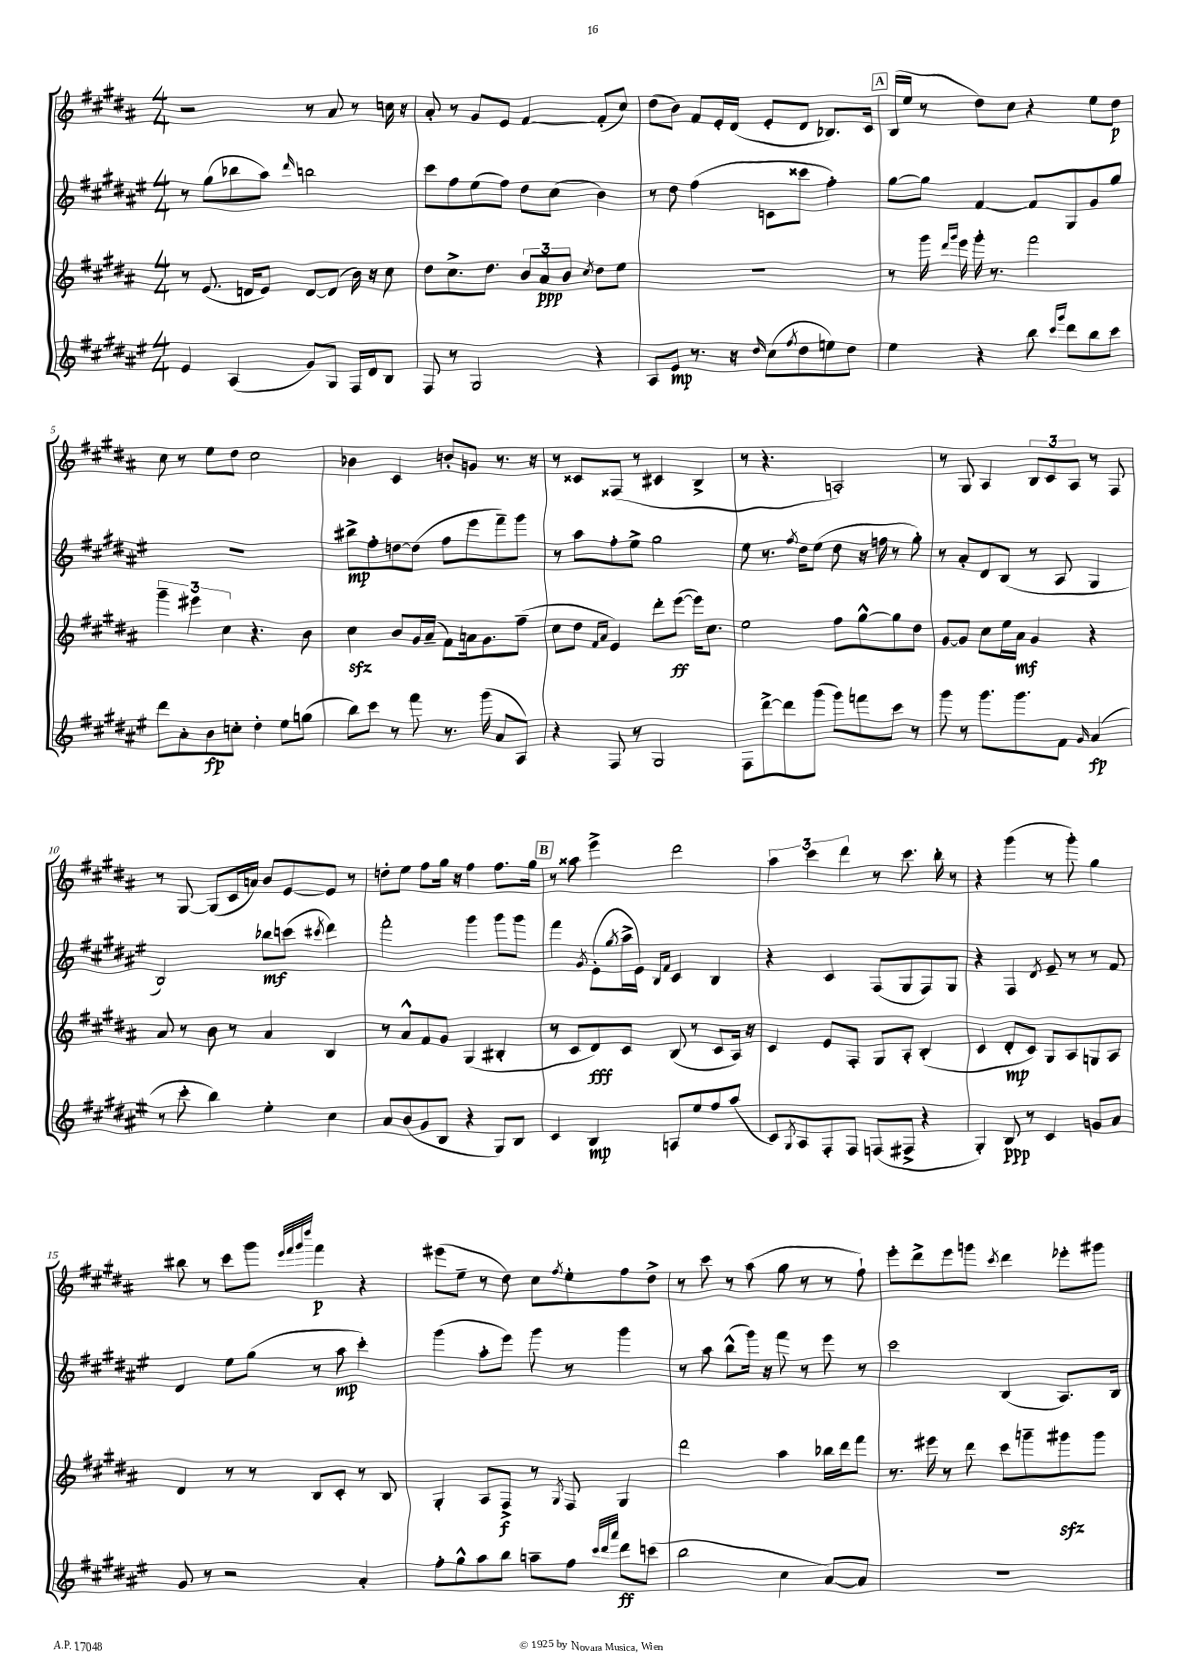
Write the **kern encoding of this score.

**kern	**kern	**kern	**kern
*staff4	*staff3	*staff2	*staff1
*clefG2	*clefG2	*clefG2	*clefG2
*k[f#c#g#d#a#e#]	*k[f#c#g#d#a#]	*k[f#c#g#d#a#e#]	*k[f#c#g#d#a#]
*M4/4	*M4/4	*M4/4	*M4/4
4e#/	8r	8r	2r
.	(8.e/	(8gg#\L	.
(4A#/	.	8bb-\	.
.	16d/LK	.	.
.	8e/J)	8aa#\J)	.
.	.	16qqddd#/	.
8g#/L)	[8d/L	2bb\	8r
8G#/J	(8d/]J	.	8a#/
16F#/LL	16b\)	.	8r
16d#/J	16r	.	.
8B/J	8cc#\	.	16cc\
.	.	.	16r
=	=	=	=
8F#/	8dd#\L	8ccc#\L	8a#'/
8r	8.cc#^\	8ff#\	8r
2G#/	.	(8ee#\	8g#/L
.	8.dd#\J	.	.
.	.	8ff#\J)	8e/J
.	12b/L	8dd#\L	[4f#/
.	12a#/	.	.
.	.	(8cc#\J	.
.	12b/J	.	.
.	8qcc#/	.	.
4r	8dd#\L	4b\)	(8f#'/]L
.	8ee\J	.	8cc#/J)
=	=	=	=
8A#/L	1r	8r	(8dd#\L
8e#/J	.	8dd#\	8b\J)
8.r	.	(4ff#\	8f#/L
.	.	.	16e'/L
16r	.	.	(16d#/JJ
16qqdd#/	.	.	.
(8cc#\L	.	8c\L	8e'/L
8qff#/	.	.	.
8dd#\	.	8ccc##\J	8d#/J
8ee\)	.	4ff#'\)	8.B-/L)
8dd#\J	.	.	.
.	.	.	16c#/Jk
=	=	=	=
4ee#\	8r	[8gg#\L	(16B/LL
.	.	.	16ee/JJ
.	16ggg#\	8gg#\]J	8r
.	16qqddd#/LL	.	.
.	16qqggg#/JJ	.	.
.	16eee\	.	.
4r	16ggg#'\	[4f#/	8dd#\L)
.	8.r	.	.
.	.	.	8cc#\J
8bb\	2fff#\	8f#/]L	4r
16qqccc#/LL	.	.	.
16qqggg#/JJ	.	.	.
8ddd#\L	.	8G#/	.
8bb\	.	8g#/	8ee\L
8ccc#\J	.	8gg#/J	8dd#\J
=	=	=	=
8ddd#\L	6ggg#~\	1r	8cc#\
8a#'\	.	.	8r
.	6eee#\	.	.
8b\	.	.	8ee\L
.	6cc#\	.	.
8cc'\J	.	.	8dd#\J
4dd#'\	4.r	.	2cc#\
8ee#\L	.	.	.
(8gg\J	8b\	.	.
=	=	=	=
8bb\L)	4cc#\	8bb#^\L	4b-\
8ccc#\J	.	8ff#'\	.
8r	8b/L	[8dd\	4c#/
8fff#\	16g#/L	(8dd\]J	.
.	(16a#~/JJ	.	.
8.r	8f#\L)	8ff#\L	8b'/L
.	16a\k	8eee#\	8g/J
(16ggg#\	8.g#\	.	.
8a#/L	.	8fff#~\)	8.r
8A#/J)	(8ff#~\J	8ggg#\J	.
.	.	.	16r
=	=	=	=
4r	8cc#\L	8r	8r
.	8dd#\J	8aa#\L	8c##/L
.	16qqf#/LL	.	.
.	16qqa#/JJ	.	.
8F#/	4e/)	8ff#'\	(8F##/J
8r	.	8ee#^\J	8r
2G#/	8ddd#'\L	2gg#\	4c#/
.	([8eee\J	.	.
.	16eee\]LK)	.	4B^/
.	8.cc#\J	.	.
=	=	=	=
8F#\L	2ee\	8ee#\	8r
[8ddd#^\	.	8.r	4.r
8ddd#\]	.	.	.
.	.	8qff#/	.
.	.	16dd#\LK	.
(8ggg#\J	.	(8ee#\J	.
8ggg#\L)	8ff#\L	8dd#\	2A'/)
8fff\	[8gg#^^\	16r	.
.	.	16ff\	.
8ccc#\J	8gg#\]	8r	.
8r	8dd#\J	8gg#'\)	.
=	=	=	=
8ggg#\	[8g#/L	8r	8r
8r	8g#/]J	8a#'/L	8G#/
8.ggg#\L	8cc#\L	8d#/	4A#/
.	16ee\L	(8B/J	.
8.ggg#\	16a#\JJ	.	.
.	4g#/	8r	12B/L
.	.	.	12c#/
8f#\J	.	8A#/	.
.	.	.	12A#/J
16qqg#/	.	.	.
(4a#/	4r	4G#/	8r
.	.	.	8F#/
=	=	=	=
8r	8a#/	2B/)	8r
8ccc#'\	8r	.	[8G#/
4bb\)	8b\	.	(8G#/]L
.	8r	.	16c#/L
.	.	.	16a/JJ)
4ee#'\	4a#/	8bb-\L	8b/L
.	.	(8ccc\J	[8e/
.	.	8qccc#/	.
4cc#\	4B/	4ddd#\)	8e/]J
.	.	.	8r
=	=	=	=
8a#/L	8r	2fff#'\	8dd'\L
(8b/	8a#^^/L	.	8ee\J
8g#/	8f#/	.	8ff#\L
8B/J	8g#/J	.	16gg#\Jk
.	.	.	16r
4r	(4G#/	4ggg#\	4ff#\
8G#/L)	4B#'/	8ggg#\L	8.ff#\L
8B/J	.	8ggg#\J	.
.	.	.	16gg#\Jk
=	=	=	=
4c#/	8r	4fff#\	8r
.	8c#/L	.	8aa##\
.	.	8qg#/	.
4B/	8d#/)	(8e#'\L	4eee^\
.	.	8qgg#/	.
.	8c#/J	16aa#^\L	.
.	.	16e#\JJ)	.
.	.	16qqB/LL	.
.	.	16qqf#/JJ	.
8A/L	(8B/	4c#/	2ddd#\
8ee#/	8r	.	.
8ff#/	8c#/L	4B/	.
(8aa#/J	16A#/Jk)	.	.
.	16r	.	.
=	=	=	=
8c#/L)	4c#/	4r	6aa#\
8qG#/	.	.	.
8A#/	.	.	.
.	.	.	6ccc#\
8F#'/	8e/L	4c#/	.
.	.	.	6ddd#\
8F#/J	8F#'/J	.	.
(8F/L	8G#/L	(8F#/L	8r
8F#^/J	8A#'/J	8G#/	8.ccc#\
4r	(4B'/	8F#/)	.
.	.	.	16bb'\
.	.	8G#/J	8r
=	=	=	=
4G#'/)	4c#/	4r	4r
8B/	8d#'/L	4F#/	(4ggg#\
8r	8c#/J)	.	.
.	.	8qd#/	.
4c#/	8G#/L	8e#~/	8r
.	8A#/	8r	8ggg#'\)
8g/L	8G/	8r	4gg#\
8a#/J	8A#/J	8f#/	.
=	=	=	=
8g#/	4d#/	4d#/	8bb#\
8r	.	.	8r
2r	8r	8ee#\L	8ccc#\L
.	8r	(8gg#\J	8ggg#\J
.	.	.	32qqeee/LLL
.	.	.	32qqfff#/
.	.	.	32qqggg#/
.	.	.	32qqdddd#/JJJ
.	8B/L	8r	4fff#\
.	8c#'/J	8aa#\	.
4a#'/	8r	4ccc#'\)	4r
.	8B/	.	.
=	=	=	=
8ff#'\L	4G#'/	(4ggg#\	(8eee#\L
8gg#^^\	.	.	8ee~\J
8aa#\	8A#/L	8aa#'\L	8r
8bb\J	8F#^/J	8eee#\J)	8dd#\)
8aa~\L	8r	8ggg#\	8cc#\L
.	8qG#/	.	8qff#/
8ff#\J	8F#/	8r	8ee'\
32qqccc#/LLL	.	.	.
32qqddd#/	.	.	.
32qqaaa#/JJJ	.	.	.
8ddd#\L	4G#/	4ggg#\	8ff#\
(8ccc\J	.	.	8dd#^\J
=	=	=	=
2bb\	2ddd#\	8r	8r
.	.	8aa#\	8ccc#\
.	.	(8bb^^\L	8r
.	.	16ggg#\Jk)	(8aa#\
.	.	16r	.
4cc#\	4aa#\	8fff#\	8gg#\
.	.	8r	8r
[8a#/L)	16bb-\LL	8eee#\	8r
.	16ddd#\J	.	.
8a#/]J	8fff#\J	8r	8ff#`\)
=	=	=	=
1r	8.r	2ccc#\	8eee'\L
.	.	.	8ddd#^\
.	16eee#\	.	.
.	8r	.	8eee\
.	8ddd#\	.	8ggg\J
.	.	.	8qccc#/
.	8ccc#\L	(4B/	4ddd#\
.	8ggg~\	.	.
.	8ggg#\	8.A#/L)	8eee-'\L
.	8ggg#\J	.	8ggg#\J
.	.	16B/Jk	.
==	==	==	==
*-	*-	*-	*-
